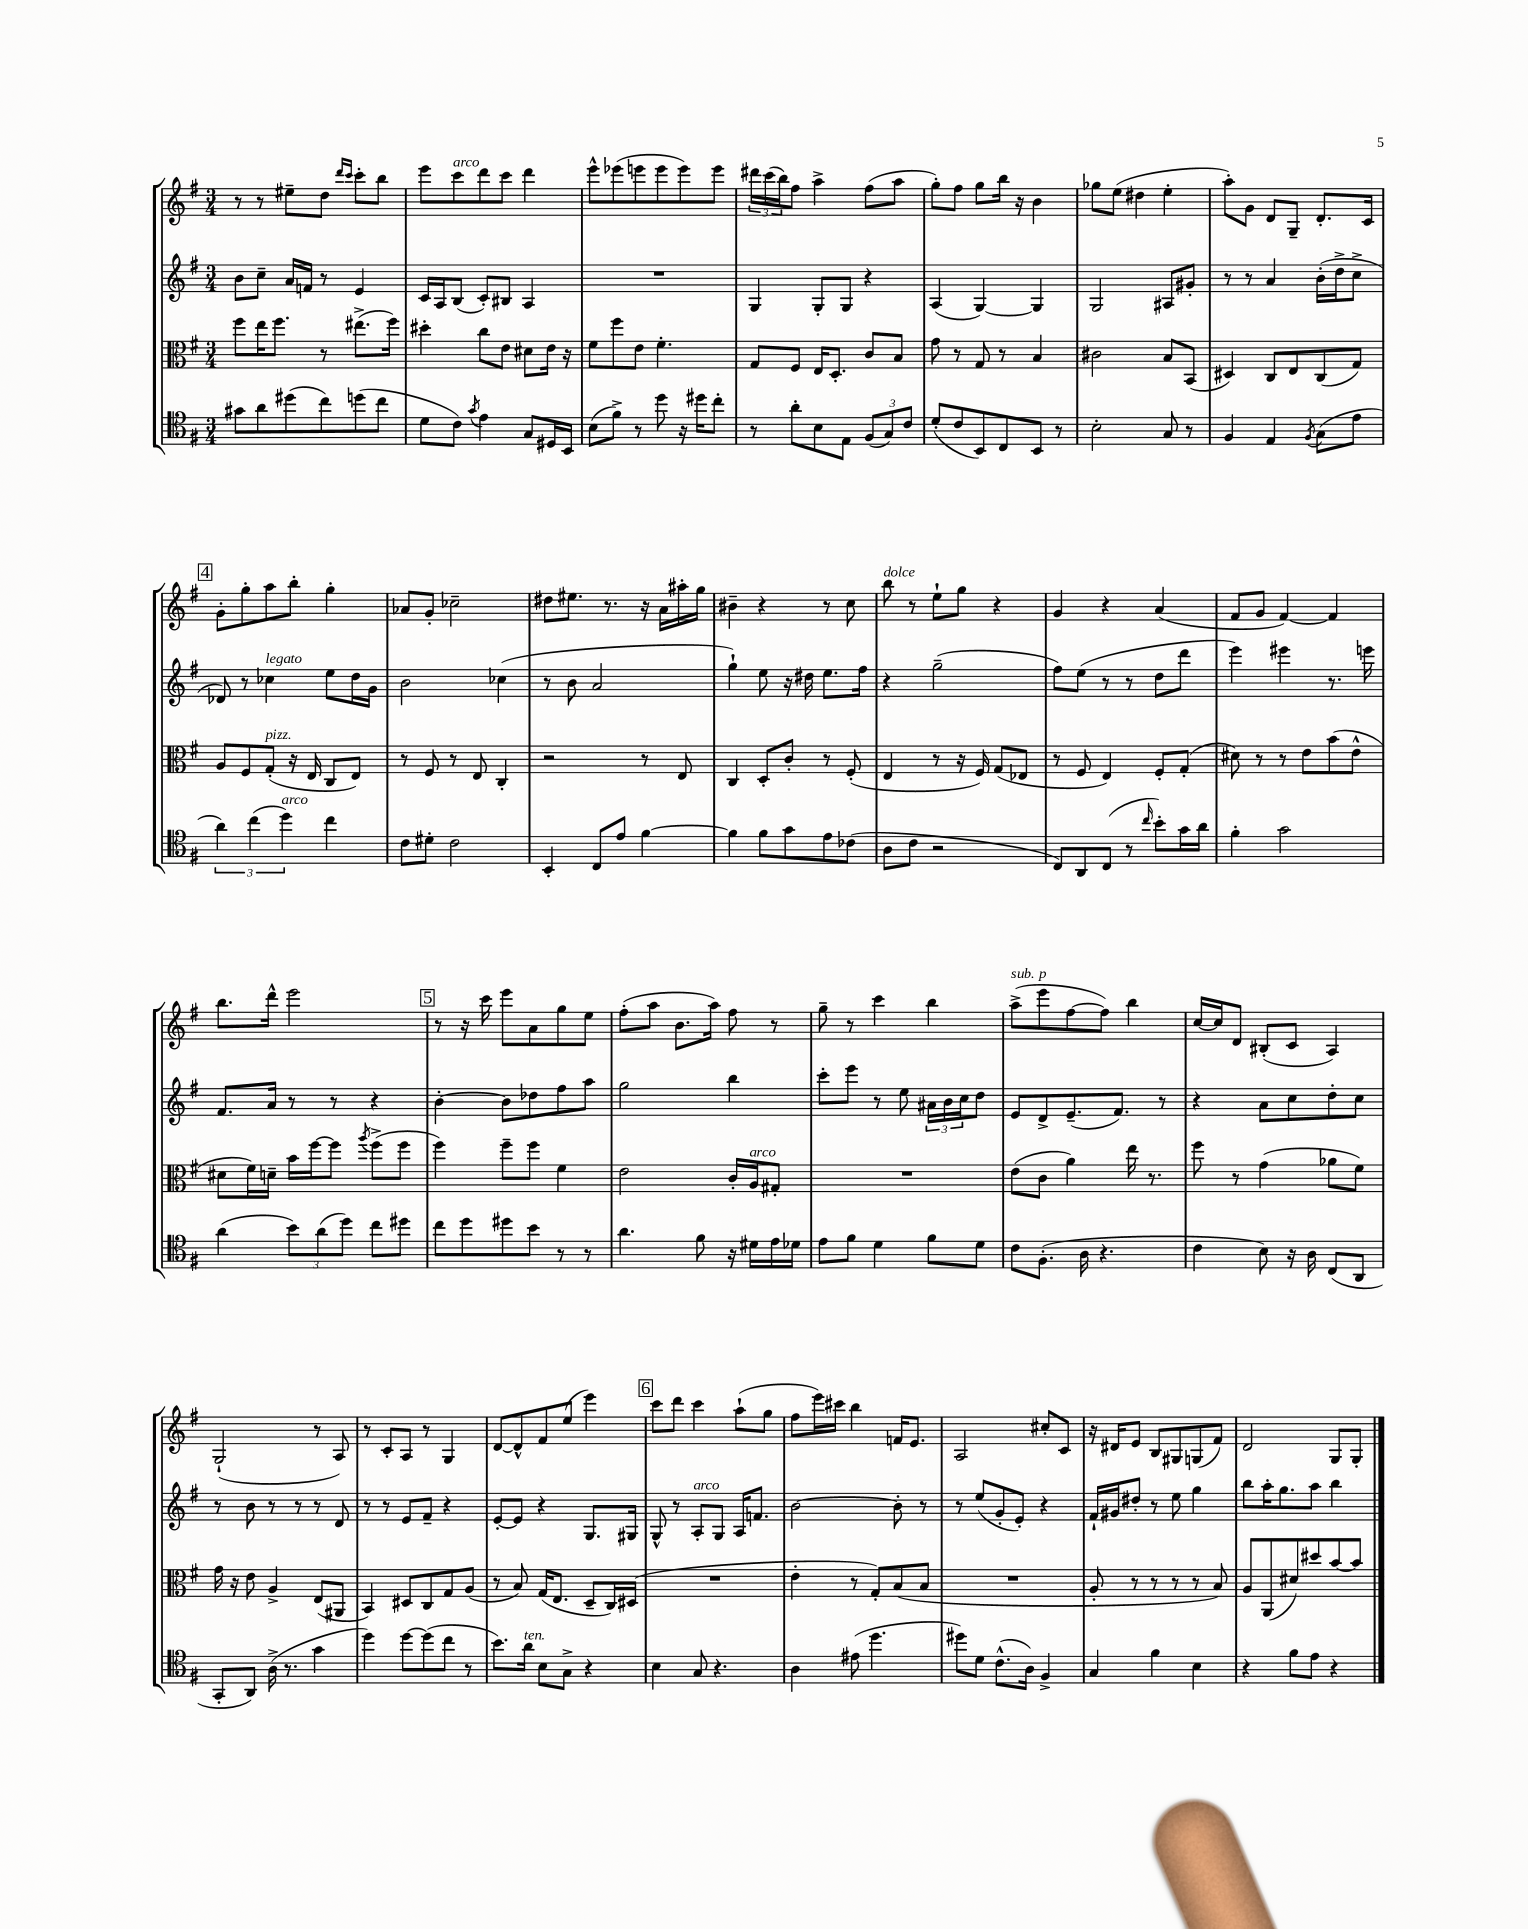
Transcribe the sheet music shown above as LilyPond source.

<<
\new StaffGroup <<
\new Staff = "s0" {
    \clef treble \key g \major \numericTimeSignature \time 3/4
    r8 r8 eis''8-- d''8 \grace { d'''16 c'''16 } c'''8-. b''8 |
    e'''8 c'''8^\markup { \italic "arco" } d'''8 c'''8 d'''4 |
    e'''8-^ ees'''8( e'''8 e'''8 e'''8) e'''8 |
    \tuplet 3/2 { dis'''16 c'''16( b''16) } fis''8 a''4-> fis''8( a''8 |
    g''8-.) fis''8 g''8 b''16 r16 b'4 |
    ges''8 e''8( dis''4 e''4-. |
    a''8-.) g'8 d'8 g8-- d'8.-. c'16 |
    \mark \markup { \box "4" } g'8-. g''8-. a''8 b''8-. g''4-. |
    aes'8 g'8-. ces''2-- |
    dis''8 eis''8. r8. r16 a'16 ais''16-. g''16 |
    bis'4-- r4 r8 c''8 |
    b''8^\markup { \italic "dolce" } r8 e''8-! g''8 r4 |
    g'4 r4 a'4( |
    fis'8 g'8 fis'4~) fis'4 |
    b''8. d'''16-^ e'''2 |
    \mark \markup { \box "5" } r8 r16 c'''16 e'''8 a'8 g''8 e''8 |
    fis''8-.( a''8 b'8. a''16) fis''8 r8 |
    g''8-- r8 c'''4 b''4 |
    a''8->^\markup { \italic "sub. p" }( e'''8 fis''8~ fis''8) b''4 |
    c''16~ c''16 d'8 bis8-.( c'8 a4) |
    g2-!( r8 a8) |
    r8 c'8-. a8 r8 g4 |
    d'8~ d'8-^ fis'8 e''8( e'''4) |
    \mark \markup { \box "6" } c'''8 d'''8 c'''4 a''8-!( g''8 |
    fis''8 e'''16) cis'''16 b''4 f'16 e'8. |
    a2 cis''8-. c'8 |
    r16 dis'16 e'8 b8 gis8 g8( fis'8) |
    d'2 g8 g8-. \bar "|." |
}
\new Staff = "s1" {
    \clef treble \key g \major \numericTimeSignature \time 3/4
    b'8 c''8-- a'16 f'16 r8 e'4 |
    c'16 a16 b8( c'8-.) bis8 a4 |
    R2. |
    g4 g8-. g8 r4 |
    a4( g4~) g4 |
    g2 ais8 gis'8-. |
    r8 r8 a'4 b'16-.( d''16-> c''8-> |
    \mark \markup { \box "4" } des'8) r8 ces''4^\markup { \italic "legato" } e''8 d''16 g'16 |
    b'2 ces''4( |
    r8 b'8 a'2 |
    g''4-!) e''8 r16 dis''16 e''8. fis''16 |
    r4 g''2--( |
    fis''8) e''8( r8 r8 d''8 d'''8 |
    e'''4) eis'''4 r8. e'''16 |
    fis'8. a'16 r8 r8 r4 |
    \mark \markup { \box "5" } b'4~-. b'8 des''8 fis''8 a''8 |
    g''2 b''4 |
    c'''8-. e'''8 r8 e''8 \tuplet 3/2 { ais'16 b'16 c''16 } d''8 |
    e'8 d'8-> e'8.--( fis'8.) r8 |
    r4 a'8 c''8 d''8-. c''8 |
    r8 b'8 r8 r8 r8 d'8 |
    r8 r8 e'8 fis'8-- r4 |
    e'8~-. e'8 r4 g8. gis16 |
    \mark \markup { \box "6" } g8-^ r8 a8-.^\markup { \italic "arco" } g8 a16 f'8. |
    b'2~ b'8-. r8 |
    r8 e''8( g'8-. e'8-.) r4 |
    fis'16-! gis'16 dis''8-. r8 e''8 g''4 |
    b''8 a''16-. g''8. a''8 b''4 \bar "|." |
}
\new Staff = "s2" {
    \clef alto \key g \major \numericTimeSignature \time 3/4
    fis''8 e''16 fis''8. r8 eis''8.->( fis''16) |
    dis''4-. c''8 e'8 dis'8 e'16 r16 |
    fis'8 fis''8 e'8 fis'4.-. |
    g8 fis8 e16 d8.-. c'8 b8 |
    g'8 r8 g8 r8 b4 |
    cis'2 b8 b,8( |
    dis4) c8 e8 c8( g8) |
    \mark \markup { \box "4" } a8 fis8 g8-.^\markup { \italic "pizz." }( r16 e16 c8 e8) |
    r8 fis8 r8 e8 c4-. |
    r2 r8 e8 |
    c4 d8-. c'8-. r8 fis8-.( |
    e4 r8 r16 fis16) g8( ees8 |
    r8 fis8 e4) fis8-. g8-.( |
    dis'8) r8 r8 e'8 b'8( e'8-^ |
    dis'8 fis'16) d'16-- b'16 fis''16~ fis''8 \acciaccatura { a''8 } fis''8->( fis''8 |
    \mark \markup { \box "5" } fis''4) fis''8-- fis''8 fis'4 |
    e'2 c'16-. a16^\markup { \italic "arco" } gis8-. |
    R2. |
    e'8( c'8 a'4) e''16 r8. |
    fis''8 r8 g'4( aes'8 fis'8) |
    g'16 r16 e'8 a4-> e8( ais,8 |
    b,4) dis8 c8 g8 a8( |
    r8 b8) g16( e8. d8-- c16) dis16( |
    \mark \markup { \box "6" } R2. |
    e'4-. r8 g8-.) b8( b8 |
    R2. |
    a8-. r8 r8 r8 r8 b8) |
    a8 a,8( dis'8) dis''8 b'8~ b'8 \bar "|." |
}
\new Staff = "s3" {
    \clef tenor \key g \major \numericTimeSignature \time 3/4
    gis'8 a'8 dis''8( c''8) d''8( c''8 |
    d'8 c'8) \acciaccatura { g'8 } e'4 g8 dis16 b,16 |
    b8( fis'8->) r8 d''8 r16 dis''16 c''8-. |
    r8 a'8-. b8 e8 \tuplet 3/2 { fis8( g8) c'8 } |
    d'8-.( c'8 b,8) c8 b,8 r8 |
    b2-. g8 r8 |
    fis4 e4 \acciaccatura { fis8 } g8( e'8 |
    \mark \markup { \box "4" } \tuplet 3/2 { a'4) c''4( d''4^\markup { \italic "arco" }) } c''4 |
    c'8 dis'8-. c'2 |
    b,4-. c8 e'8 fis'4~ |
    fis'4 fis'8 g'8 e'8 ces'8( |
    a8 c'8 r2 |
    c8) a,8 c8( r8 \grace { c''16 } b'8-.) g'16 a'16 |
    fis'4-. g'2 |
    a'4( \tuplet 3/2 { b'8) a'8( d''8) } c''8 dis''8 |
    \mark \markup { \box "5" } c''8 d''8 dis''8 b'8 r8 r8 |
    a'4. fis'8 r16 dis'16 e'16 des'16 |
    e'8 fis'8 d'4 fis'8 d'8 |
    c'8 fis8.-.( a16 r4. |
    c'4 b8) r16 a16 c8( a,8 |
    g,8-. a,8) a16->( r8. g'4 |
    d''4) d''8~ d''8( c''8 r8 |
    b'8.) a'16^\markup { \italic "ten." } b8 g8-> r4 |
    \mark \markup { \box "6" } b4 g8 r4. |
    a4 eis'8( d''4. |
    dis''8) d'8 c'8.-^( a16) fis4-> |
    g4 fis'4 b4 |
    r4 fis'8 e'8 r4 \bar "|." |
}
>>
>>
\layout { \context { \Score \remove "Bar_number_engraver" } }
